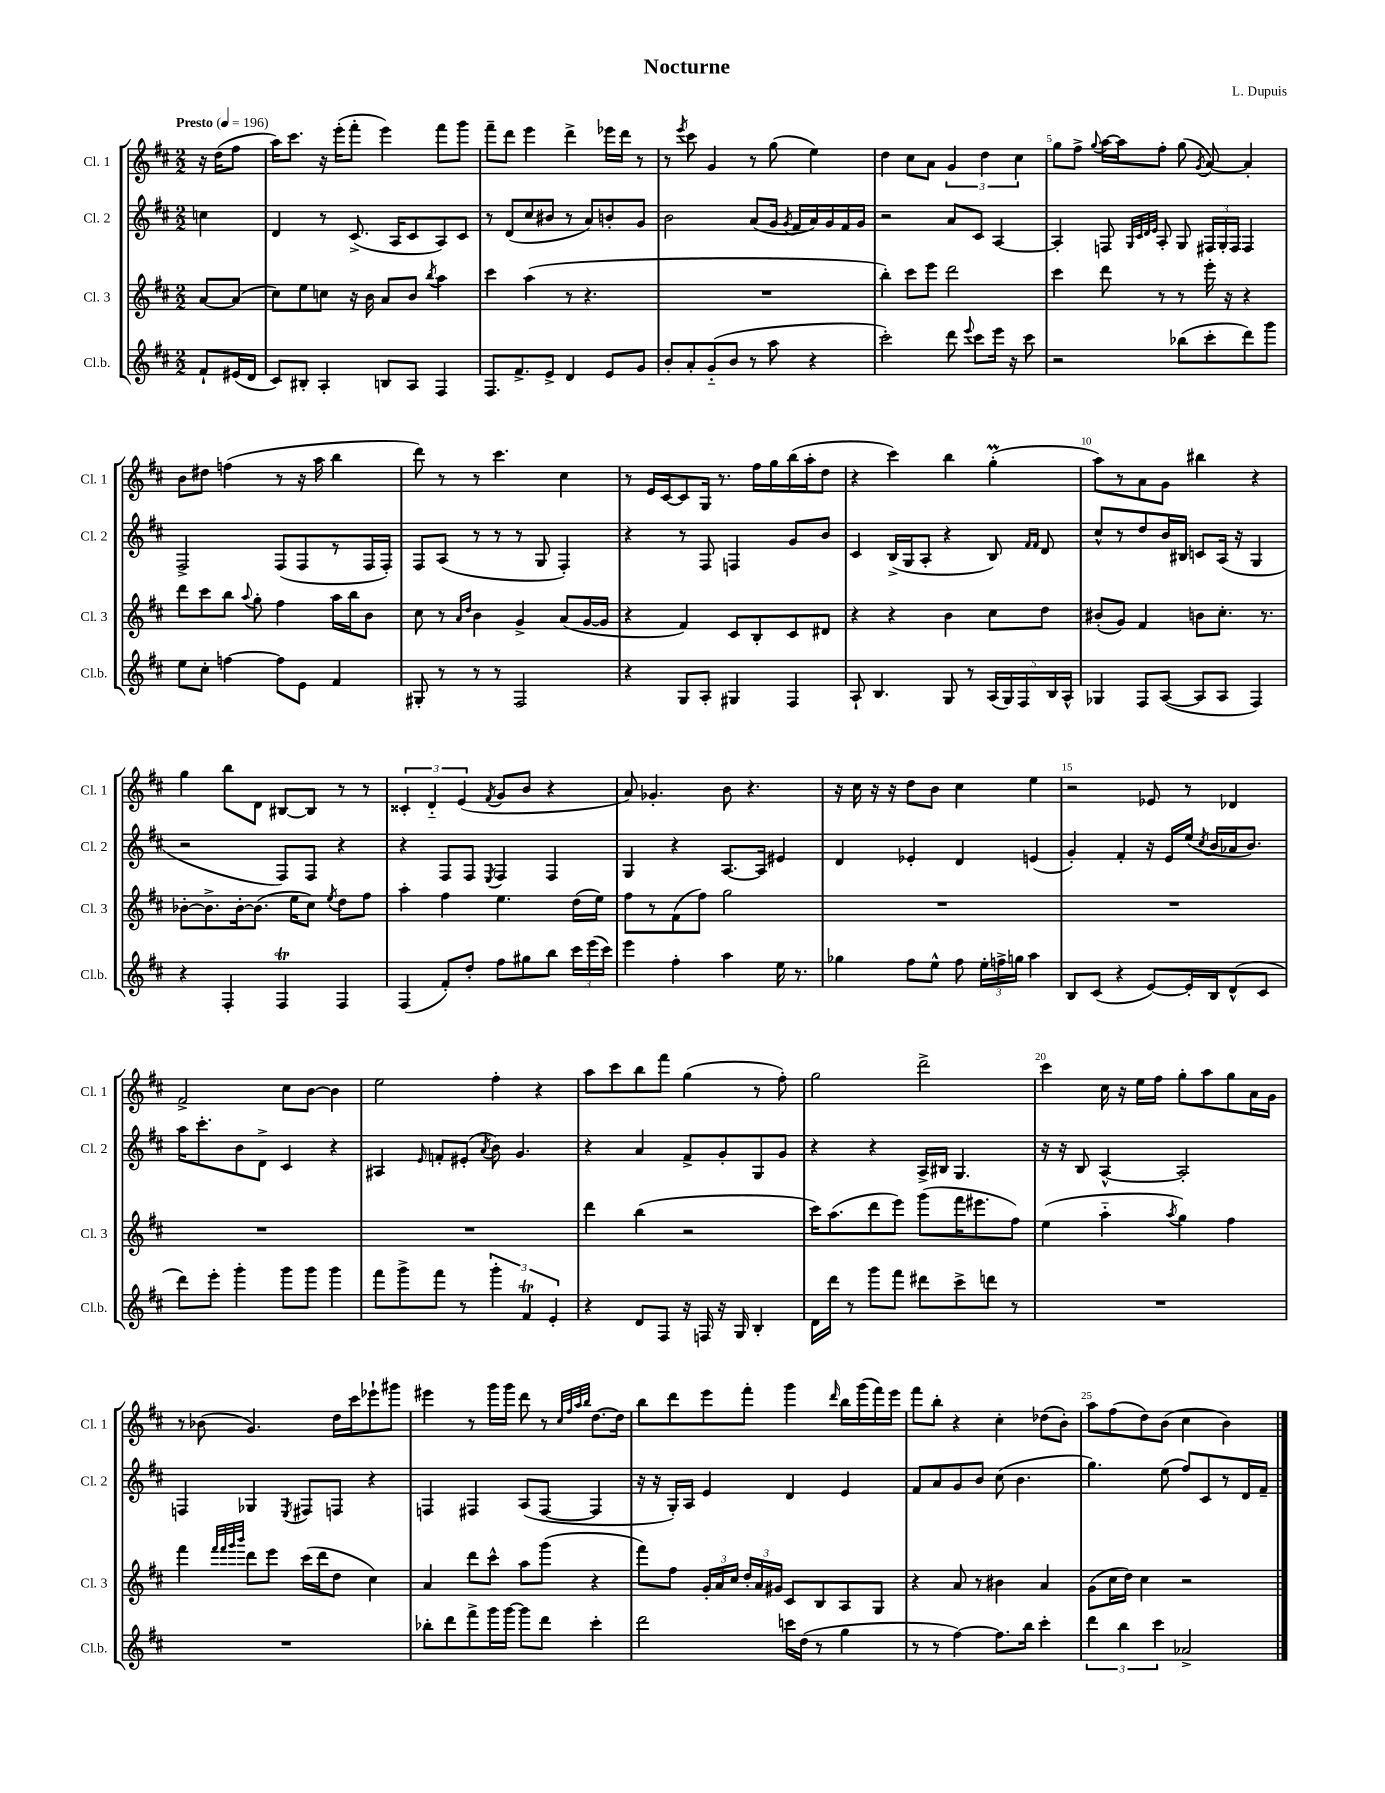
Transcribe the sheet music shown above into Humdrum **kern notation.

**kern	**kern	**kern	**kern
*staff4	*staff3	*staff2	*staff1
*clefG2	*clefG2	*clefG2	*clefG2
*k[f#c#]	*k[f#c#]	*k[f#c#]	*k[f#c#]
*M2/2	*M2/2	*M2/2	*M2/2
*MM196	*MM196	*MM196	*MM196
8f#`	[8a	4cc	16r
.	.	.	(16dd
(16e#	(8a]	.	8ff#
16d	.	.	.
=	=	=	=
8c#)	8cc#)	4d	16aa)
.	.	.	8.ccc#
8B#'	8ee	.	.
4A'	8cc	8r	16r
.	.	.	(16eee'
.	16r	(8.c#^	8fff#'
.	16b	.	.
8B	8a	.	4eee)
.	.	16A	.
8A	8b	8c#	.
.	8qbb	.	.
4F#	4aa	8A)	8fff#
.	.	8c#	8ggg
=	=	=	=
8.F#	4ccc#	8r	8fff#~
.	.	(8d	8ddd
8.f#^	.	.	.
.	(4aa	8cc#	4eee
8e^	.	8b#	.
4d	8r	8r	4ddd^
.	4.r	8a)	.
8e	.	8b'	16eee-
.	.	.	16ddd
8g	.	8g	8r
=	=	=	=
8b'	1r	2b	8r
.	.	.	8qeee
8a'	.	.	8ccc#
(8g'~	.	.	4g
8b	.	.	.
8r	.	(8a	8r
8aa	.	16g	(8gg
.	.	8qg	.
.	.	16f#	.
4r	.	16a)	4ee)
.	.	16g	.
.	.	16f#	.
.	.	16g	.
=	=	=	=
2ccc#')	4bb')	2r	4dd
.	8ccc#	.	8cc#
.	8eee	.	8a
8ddd	2ddd	8a	6g
8qqeee	.	.	.
8ccc#	.	8c#	.
.	.	.	6dd
16eee	.	[4A	.
16r	.	.	.
.	.	.	6cc#
8ccc#	.	.	.
=	=	=	=
2r	4ccc#	4A']	8gg
.	.	.	8ff#^
.	.	.	8qqgg
.	8ddd	8F	[16aa
.	.	.	16aa]
.	.	32qqG	.
.	.	32qqc#	.
.	.	32qqd	.
.	.	32qqe	.
.	8r	8A'	8ff#'
(8bb-	8r	8G	(8gg
.	.	.	8qg
8ccc#'	16eee'	24F#	[8a)
.	.	24G'	.
.	16r	.	.
.	.	24F#	.
8ddd)	4r	4F#	4a']
8ggg	.	.	.
=	=	=	=
8ee	8ddd	2F#^	8b
8cc#'	8ccc#	.	8dd#
[4ff	8bb	.	(4ff
.	8qqaa	.	.
.	8gg'	.	.
8ff]	4ff#	(8F#	8r
8e	.	8F#	16r
.	.	.	16aa
4f#	16aa	8r	4bb
.	16bb	.	.
.	8b	16F#	.
.	.	16F#')	.
=	=	=	=
8G#'	8cc#	8F#	8ddd)
8r	8r	(8A	8r
.	16qqa	.	.
.	16qqdd	.	.
8r	4b	8r	8r
8r	.	8r	4.ccc#
2F#	4g^	8r	.
.	.	8G	.
.	(8a	4F#')	4cc#
.	[16g	.	.
.	16g]	.	.
=	=	=	=
4r	4r	4r	8r
.	.	.	16e
.	.	.	[16c#
8G	4f#)	8r	8c#]
8A'	.	8F#	16G
.	.	.	8.r
4G#	8c#	4F	.
.	8B'	.	16ff#
.	.	.	16gg
4F#	8c#	8g	(16bb
.	.	.	16aa'
.	8d#	8b	8dd
=	=	=	=
8A`	4r	4c#	4r
4.B	.	.	.
.	4r	(16B^	4ccc#)
.	.	16G	.
.	.	8A'	.
8G	4b	4r	4bb
8r	.	.	.
(20A	8cc#	8B)	(4gg'
20G)	.	.	.
20F#	.	.	.
.	.	16qqf#	.
.	.	16qqf#	.
.	8dd	8d	.
20B	.	.	.
20A^^	.	.	.
=	=	=	=
4G-	(8b#'	8cc#^^	8aa)
.	8g)	8r	8r
8F#	4f#	8dd	8a
([8A	.	16b	8g
.	.	16B#	.
8A]	8b	8c	4bb#
8A	8.cc#'	(16A	.
.	.	16r	.
4F#)	.	4G	4r
.	8.r	.	.
=	=	=	=
4r	[8b-'	2r	4gg
.	8.b-^]	.	.
4F#'	.	.	8bb
.	[16b-'	.	.
.	(8.b-]	.	8d
4F#	.	8F#)	[8B#
.	16ee	.	.
.	8cc#)	8F#	8B#]
.	8qee	.	.
4F#	8dd	4r	8r
.	8ff#	.	8r
=	=	=	=
(4F#	4aa'	4r	6c##'
.	.	.	6d'~
8f#')	4ff#	8F#	.
.	.	.	(6e
8dd'	.	8F#	.
.	.	8qE	8qf#
8ff#	4.ee	4F#	8g
8gg#	.	.	8b
8bb	.	4F#	4r
24ccc#	(16dd	.	.
(24eee	.	.	.
.	16ee)	.	.
24ccc#)	.	.	.
=	=	=	=
4eee	8ff#	4G	8a)
.	8r	.	4.g-'
4ff#'	(8f#	4r	.
.	8ff#)	.	.
4aa	2gg	[8.A	8b
.	.	.	4.r
.	.	16A]	.
16ee	.	4e#	.
8.r	.	.	.
=	=	=	=
4gg-	1r	4d	16r
.	.	.	16cc#
.	.	.	16r
.	.	.	16r
8ff#	.	4e-'	8dd
8ee^^	.	.	8b
8ff#	.	4d	4cc#
24ee'	.	.	.
24ff^	.	.	.
24gg	.	.	.
4aa	.	(4e	4ee
=	=	=	=
8B	1r	4g')	2r
(8c#	.	.	.
4r	.	4f#'	.
[8e)	.	16r	8e-
.	.	16e	.
16e']	.	(16ee	8r
.	.	8qcc#	.
16B	.	16b	.
(8d^^	.	16a-	4d-
.	.	8.b)	.
8c#	.	.	.
=	=	=	=
8ddd)	1r	16aa	2f#^
.	.	8.ccc#'	.
8eee'	.	.	.
4ggg'	.	8b	.
.	.	8d^	.
8ggg	.	4c#	8cc#
8ggg	.	.	[8b
4ggg	.	4r	4b]
=	=	=	=
8fff#	1r	4A#	2ee
8ggg^	.	.	.
.	.	16qqe	.
8fff#	.	8f'	.
8r	.	(8e#'	.
.	.	8qa	.
6ggg'	.	8b)	4ff#'
.	.	4.g	.
6f#	.	.	.
.	.	.	4r
6e'	.	.	.
=	=	=	=
4r	4ddd	4r	8aa
.	.	.	8ccc#
8d	(4bb	4a	8bb
8F#	.	.	8fff#
16r	2r	8f#^	(4gg
16F	.	.	.
16r	.	8g'	.
16G	.	.	.
4B'	.	8G	8r
.	.	8g	8ff#')
=	=	=	=
16d	16ccc#)	4r	2gg
16ddd	(8.aa	.	.
8r	.	.	.
8ggg	8ddd	4r	.
8fff#	8eee)	.	.
8ddd#	(8ggg	16A^	2ddd^
.	.	16B#	.
8ccc#^	16fff#	4.G	.
.	8.eee#	.	.
8ddd	.	.	.
8r	8ff#)	.	.
=	=	=	=
1r	(4ee	16r	4ccc#
.	.	16r	.
.	.	8B	.
.	4aa'~	[4A^^	16cc#
.	.	.	16r
.	.	.	16ee
.	.	.	16ff#
.	8qaa	.	.
.	4gg)	2A']	8gg'
.	.	.	8aa
.	4ff#	.	8gg
.	.	.	16a
.	.	.	16g
=	=	=	=
1r	4fff#	4F	8r
.	.	.	(8b-
.	32qqfff#	.	.
.	32qqfff#	.	.
.	32qqggg	.	.
.	32qqbbb	.	.
.	8ddd	4G-	4.g)
.	8eee	.	.
.	.	8qE	.
.	(16ccc#	8F#	.
.	16ddd	.	.
.	8dd	8F	16dd
.	.	.	16ccc#
.	4cc#)	4r	8eee-`
.	.	.	8ggg#
=	=	=	=
8bb-'	4a	4F	4eee#
8ddd	.	.	.
8fff#^	8ddd	4F#	8r
16ggg	8ccc#^^	.	16ggg
[16ggg	.	.	16ggg
8ggg]	8aa	(8A	8ddd
8ddd	(8ggg	[8F#	8r
.	.	.	32qqcc#
.	.	.	32qqff#
.	.	.	32qqaa
.	.	.	32qqbb
4ccc#'	4r	4F#]	[8.dd
.	.	.	16dd]
=	=	=	=
2ddd	8fff#)	16r	8bb
.	.	16r	.
.	8ff#	16G')	8ddd
.	.	16A	.
.	24g'	4e	8eee
.	24a	.	.
.	24cc#	.	.
.	24dd'	.	8fff#'
.	24a	.	.
.	24g#	.	.
16ccc	8c#	4d	4ggg
(16dd	.	.	.
8r	8B	.	.
.	.	.	16qqddd
4gg	8A	4e	16bb
.	.	.	(16ggg
.	8G	.	16fff#)
.	.	.	16eee
=	=	=	=
8r	4r	8f#	8fff#
8r	.	8a	8bb'
[4ff#)	8a	8g	4r
.	8r	8b	.
8.ff#]	4b#	(8cc#	4cc#'
.	.	4.b	.
16bb	.	.	.
4ccc#'	4a	.	(8dd-
.	.	.	8b')
=	=	=	=
6ddd	(8g	4.gg)	8aa
.	16cc#	.	(8ff#
6bb	.	.	.
.	16dd)	.	.
.	4cc#	.	8dd)
6ccc#	.	.	.
.	.	(8ee	(8b
2a-^	2r	8ff#)	4cc#
.	.	8c#	.
.	.	8r	4b)
.	.	16d	.
.	.	16f#~	.
==	==	==	==
*-	*-	*-	*-
